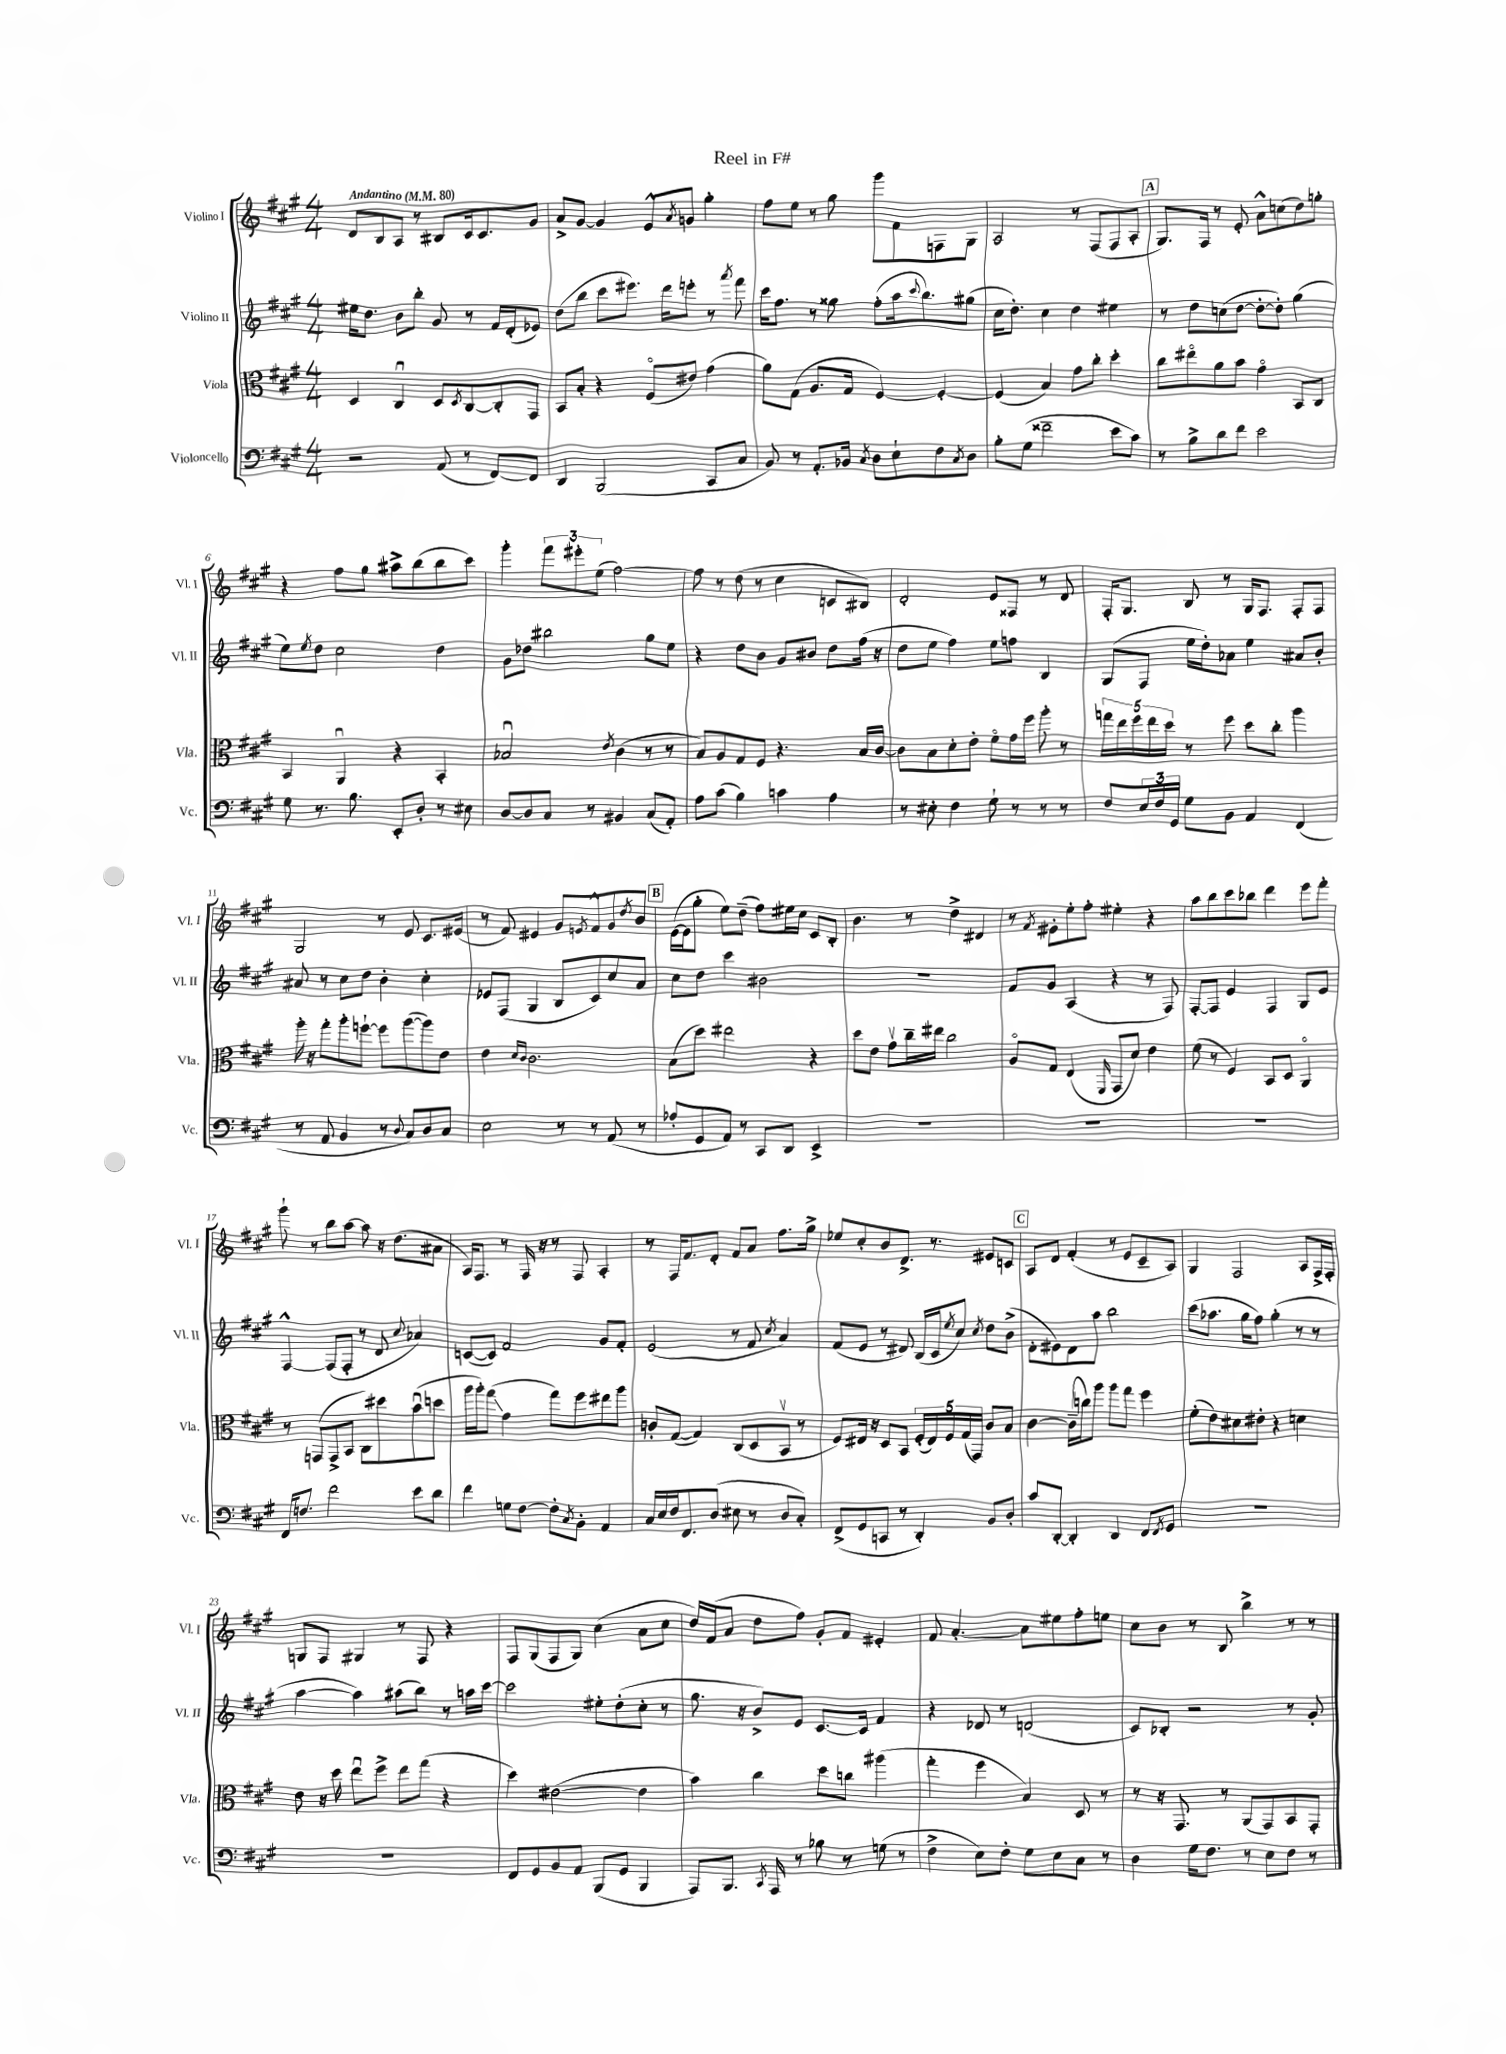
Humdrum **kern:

**kern	**kern	**kern	**kern
*staff4	*staff3	*staff2	*staff1
*clefF4	*clefC3	*clefG2	*clefG2
*k[f#c#g#]	*k[f#c#g#]	*k[f#c#g#]	*k[f#c#g#]
*M4/4	*M4/4	*M4/4	*M4/4
*MM80	*MM80	*MM80	*MM80
2r	4D/	16ee#\LK	8d/L
.	.	8.dd\J	.
.	.	.	8B/
.	4C#u/	8b\L	8A/J
.	.	8bb'\J	8r
(8AA/	8D/L	8g#/	8B#/L
.	8qD/	.	.
8r	[8C#/	8r	16c#/k
.	.	.	8.c#/
[8FF#/L)	8C#'/]	16f#/LL	.
.	.	(16d'/J	.
8FF#/]J	8GG#/J	8e-/J)	8g#/J
=	=	=	=
4DD/	8BB/L	(8dd\L	8a^/L
.	8B'/J	8bb\J	[8g#/J
(2BBB/	4r	8ccc#\L	4g#/]
.	.	8.eee#\J)	.
.	(8F#o/L	.	8e^^/L
.	.	16ddd\LK	.
.	.	.	8qa/
.	8e#/J)	8eee'\J	8g/J
8CC#/L	(4g#\	8r	4gg#'\
.	.	8qaaa/	.
8C#/J	.	8fff#\	.
=	=	=	=
8BB/)	8a\L)	16ccc#\LK	8ff#\L
.	.	8.ff#\J	.
8r	(8G#\J	.	8ee\J
8.AA'/L	8.A/L	8r	8r
.	.	8gg##\	8gg#\
16BB-/Jk	16G#/Jk	.	.
8qC#/	.	.	.
8D\L	[4F#/)	(8ff#'\L	8ggg#\L
8E`\	.	16aa\k	8f#\
.	.	8qqccc#/	.
.	.	8.bb\)	.
8F#\	4F#'/_	.	8F\
8qC#/	.	.	.
8D\J	.	(8gg#\J	8G#\J
=	=	=	=
8B'\L	(4F#/]	16cc#\LK	2A/
.	.	8.dd'\J)	.
(8G#\J	.	.	.
2f##~\	4B/)	4cc#\	.
.	8g#\L	4dd\	8r
.	8cc#'\J	.	(8F#/L
8e\L	4dd'\	4ee#\	8F#/
8c#\J)	.	.	8A'/J
=	=	=	=
8r	8cc#\L	8r	8.G#/L)
8B^\L	8ee#o\	8dd\L	.
.	.	.	16F#/Jk
8d\	8a\	(8cc\	8r
8f#\J	8b\J	[8dd\J	8e'/
2e\	4g#o\	8dd'\_L	8a^^\L
.	.	8dd'\]J)	(8cc\
.	8BB/L	(4gg#\	8dd\)
.	8C#/J	.	8gg'\J
=	=	=	=
8G#\	4BB/	8ee\L)	4r
.	.	8qee/	.
8.r	.	8dd\J	.
.	4AAu/	2cc#\	8ff#\L
8.B\	.	.	.
.	.	.	8gg#\J
8EE'/L	4r	.	8aa#^\L
8D'/J	.	.	(8bb\
8r	4BB'/	4dd\	8bb\
8E#\	.	.	8ccc#\J)
=	=	=	=
[8D/L	2B-u/	8g#\L	4ggg#'\
8D/]	.	8dd-\J	.
8C#/J	.	2bb#\	12fff#\L
.	.	.	12eee#'\
8r	.	.	.
.	.	.	(12ee\J
.	8qe/	.	.
4BB#/	(4c#\	.	[2ff#\)
(8C#/L	8r	8gg#\L	.
8AA'/J)	8r	8ee\J	.
=	=	=	=
8A\L	8B/L)	4r	8ff#\]
(8c#\J	8A/	.	8r
4B\)	8G#/	8dd\L	(8dd\
.	8F#/J	8b\J	8r
4c\	4.r	8g#/L	4cc#\
.	.	8b#/J	.
4A\	.	8dd\L	8c/L
.	16B/LL	(16ff#\Jk	8B#/J)
.	[16c#/JJ	16r	.
=	=	=	=
8r	8c#\]L	8dd\L	2d'/
8E#'\	8B\	8ee\J	.
4F#\	8d'\	4ff#\)	.
.	8e'\J	.	.
8G#`\	8f#o\L	8ee\L	8e/L
8r	16g#\L	8ff\J	8F##/J
.	16ff#\JJ	.	.
8r	8aa'\	4B/	8r
8r	8r	.	8d/
=	=	=	=
8F#/L	20gg\LL	(8G#/L	16F#'/LK
.	20ee\	.	.
.	.	.	8.G#/J
.	20ff#\	.	.
24E/L	.	8F#/J	.
.	20ee\	.	.
24F#/	.	.	.
.	20dd\JJ	.	.
24GG#/JJ	.	.	.
8G#\L	8r	16ee\LL	8B/
.	.	16dd'\J)	.
8BB\J	8ff#\	8a-\J	8r
4AA/	8dd\L	4ee\	16G#/LK
.	.	.	8.F#/J
.	8cc#'\J	.	.
(4FF#/	4aa\	8a#/L	8F#'/L
.	.	8b'/J	8F#/J
=	=	=	=
8r	16aa'\	8a#/	2G#/
.	16r	.	.
8AA/	8gg#'\L	8r	.
4BB/	8aa'\	8cc#\L	.
.	[8ff`\J	8dd\J	.
8r	8ff\]L	4b'\	8r
8qqD/	.	.	.
8C#/L)	([8aa\	.	8e/
8D/	8aa\])	4cc#'\	8.c#/L
8C#/J	8e\J	.	.
.	.	.	(16e#/Jk
=	=	=	=
2E\	4e\	8e-/L	8r
.	.	(8F#/J	8f#/)
.	16qqd/LL	.	.
.	16qqc#/JJ	.	.
.	2.c#\	4G#/	4e#/
8r	.	8B/L	8g#/L
.	.	.	8qe/
8r	.	8c#/)	8f#^^/
(8AA/	.	8cc#/	8g#/
.	.	.	8qdd/
8r	.	8a/J	8b/J
=	=	=	=
8A-'/L	(8B\L	8cc#\L	([16e\LL
.	.	.	16e\]J
8GG#/	8dd\J)	8dd\J	8gg#'\J
8AA/J)	2ee#\	4ccc#\	8ee\L)
8r	.	.	(8dd~\J
8CC#/L	.	2b#\	8ff#\L)
8DD/J	.	.	16ee#\L
.	.	.	16cc#\JJ
4EE^/	4r	.	8c#/L
.	.	.	8B'/J
=	=	=	=
1r	8dd\L	1r	4.b\
.	8e\J	.	.
.	8g#v\L	.	.
.	16cc#~\L	.	8r
.	16ee#\JJ	.	.
.	2cc#\	.	4dd^\
.	.	.	4d#/
=	=	=	=
1r	8Ao/L	8f#/L	8r
.	.	.	8qf#/
.	8G#/J	8g#/J	8e#'\L
.	(4E/	(4A/	8ee'\
.	.	.	8ff#'\J
.	16qqFF#/	.	.
.	8GG#/L	4r	4ee#'\
.	8d/J)	.	.
.	4e\	8r	4r
.	.	8F#/)	.
=	=	=	=
1r	(8f#\	[8F#'/L	8aa\L
.	8r	8F#/]J	8bb\
.	4F#/)	4e/	8ccc#\
.	.	.	8bb-\J
.	8BB/L	4F#/	4ddd\
.	8D/J	.	.
.	4AAo/	8G#/L	8eee\L
.	.	8e/J	8fff#'\J
=	=	=	=
16FF#/LK	8r	[4F#^^/	8ggg#`\
8.F/J	.	.	.
.	(8GG/L	.	8r
2f#\	8GG^/	(8F#/]L	8bb\L
.	8BB/J	8F#'/J	[8aa\J
.	8C#\L)	8r	8aa\]
.	8dd#\	8d/	16r
.	.	.	(8.dd\L
.	.	8qqcc#/	.
8e\L	(8bu\	4a-/)	.
8d\J	8dd\J	.	8a#\J
=	=	=	=
4f#\	16aa\LL	([8c/L	16A/LK)
.	16aa'\J)	.	8.F#/J
.	(8gg#\J	8c/]J)	.
8G\L	4g#\	2f#/	8r
[8F#\J	.	.	16F#/
.	.	.	16r
8F#'\]L	8gg#\L)	.	8r
8qC#/	.	.	.
8BB'\J	8ff#\	.	8F#/
4AA/	8ee#\	8g#/L	4A'/
.	8aa\J	8f#'/J	.
=	=	=	=
16C#/LL	8c'/L	(2e/	8r
16E/	.	.	.
16F#/J	([8G#/J	.	16F#/LK
8.FF#/	.	.	8.f#/
.	4G#/])	.	.
(8D/J	.	.	8d'/J
8E#\	(8C#/L	8r	8f#/L
8r	8D/	8f#/	8a/J
.	.	8qcc#/	.
8D/L	8BBv/J	4a/)	8.ff#\L
8C#'/J)	8r	.	.
.	.	.	16gg#^\Jk
=	=	=	=
(8FF#^/L	8F#/L)	(8f#/L	8ee-/L
8GG#/	16E#/Jk	8e/J	8cc#'/
.	16r	.	.
8CC/J	8D/L	8r	8b/
8r	8BB/J	8d#/)	8.d^/J
4DD'/)	(20F#'/LL	(16B/LL	.
.	20E#/)	.	.
.	.	16c#/J	8.r
.	20F#/	.	.
.	.	8qee/	.
.	.	8cc#/J)	.
.	(20G#/	.	.
.	20GG#/JJ)	.	.
.	.	8qcc#/	.
8BB/L	8c#/L	8dd\L	8e#/L
8D'/J	8B/J	(8b^\J	8c/J
=	=	=	=
8c#/L	[4c#\	8d'\L	8A/L
[8DD'/J	.	8e#\)	8d/J
4DD'/]	(16c#~\]LL	8d\	(4f#'/
.	16cc\J)	.	.
.	8aa\J	8aa\J	.
4DD/	8aa\L	2bb\	8r
.	8gg#\J	.	8e/L
8FF#/L	4ff#\	.	8c#~/
8qFF#/	.	.	.
8GG#/J	.	.	8A/J)
=	=	=	=
1r	(8f#'\L	(8ccc#\L	4G#/
.	8e\)	8.aa-\J	.
.	8d#\	.	2F#/
.	.	16gg#\LK	.
.	8e#'\J	8ff#\J)	.
.	4r	(4gg#'\	.
.	4d\	8r	8A/L
.	.	8r	16F#^/L
.	.	.	16F#'/JJ
=	=	=	=
1r	8e\	[4aa\	8G/L
.	16r	.	8F#/J
.	16dd\	.	.
.	8eeu\L	4aa\])	4G#/
.	8ff#^\J	.	.
.	8ee\L	(8aa#\L	8r
.	(8gg#\J	8bb\J)	8F#/
.	4r	8r	4r
.	.	16aa\LL	.
.	.	[16ccc#\JJ	.
=	=	=	=
8FF#/L	4dd\)	2ccc#\]	8F#/L
8GG#/	.	.	(8G#/
8BB/	([2e#\	.	8F#/
8AA/J	.	.	8G#/J)
(8BBB/L	.	8ee#'\L	(4cc#\
8GG#/J	.	(8dd'\	.
4BBB/	4e#\]	8cc#'\J	8a\L
.	.	8r	8cc#\J
=	=	=	=
8AAA/L)	4b\)	8.gg#\	16dd/LL)
.	.	.	(16f#/J
8.BBB/J	.	.	8a/J
.	.	16r	.
.	4cc#\	8b^/L)	8dd\L
8qCC#/	.	.	.
16AAA/	.	.	.
8r	.	8e/J	8ff#\J)
8B-\	8dd\L	[8.c#/L	8g#'/L
8r	8cc\J	.	8f#/J
.	.	16c#/]Jk	.
(8G\	(4aa#\	4f#/	4e#'/
8r	.	.	.
=	=	=	=
4F#^\	4gg#'\	4r	8f#/
.	.	.	[4.a'/
8E\L)	4ff#\	8d-/	.
8F#'\J	.	8r	.
8G#\L	4B/)	(2d/	8a\]L
8E\	.	.	8ee#\
8C#\J	8D/	.	8ff#'\
8r	8r	.	8ee\J
=	=	=	=
4D\	8r	8c#/L)	8cc#\L
.	16r	8B-'/J	8b\J
.	8.GG#/	.	.
16G#\LK	.	2r	8r
8.F#\J	.	.	.
.	8r	.	8B/
8r	(8AA/L	.	4bb^\
8E\L	8GG#/)	.	.
8F#\J	8BB/	8r	8r
8r	8GG#'/J	8g#'/	8r
==	==	==	==
*-	*-	*-	*-
